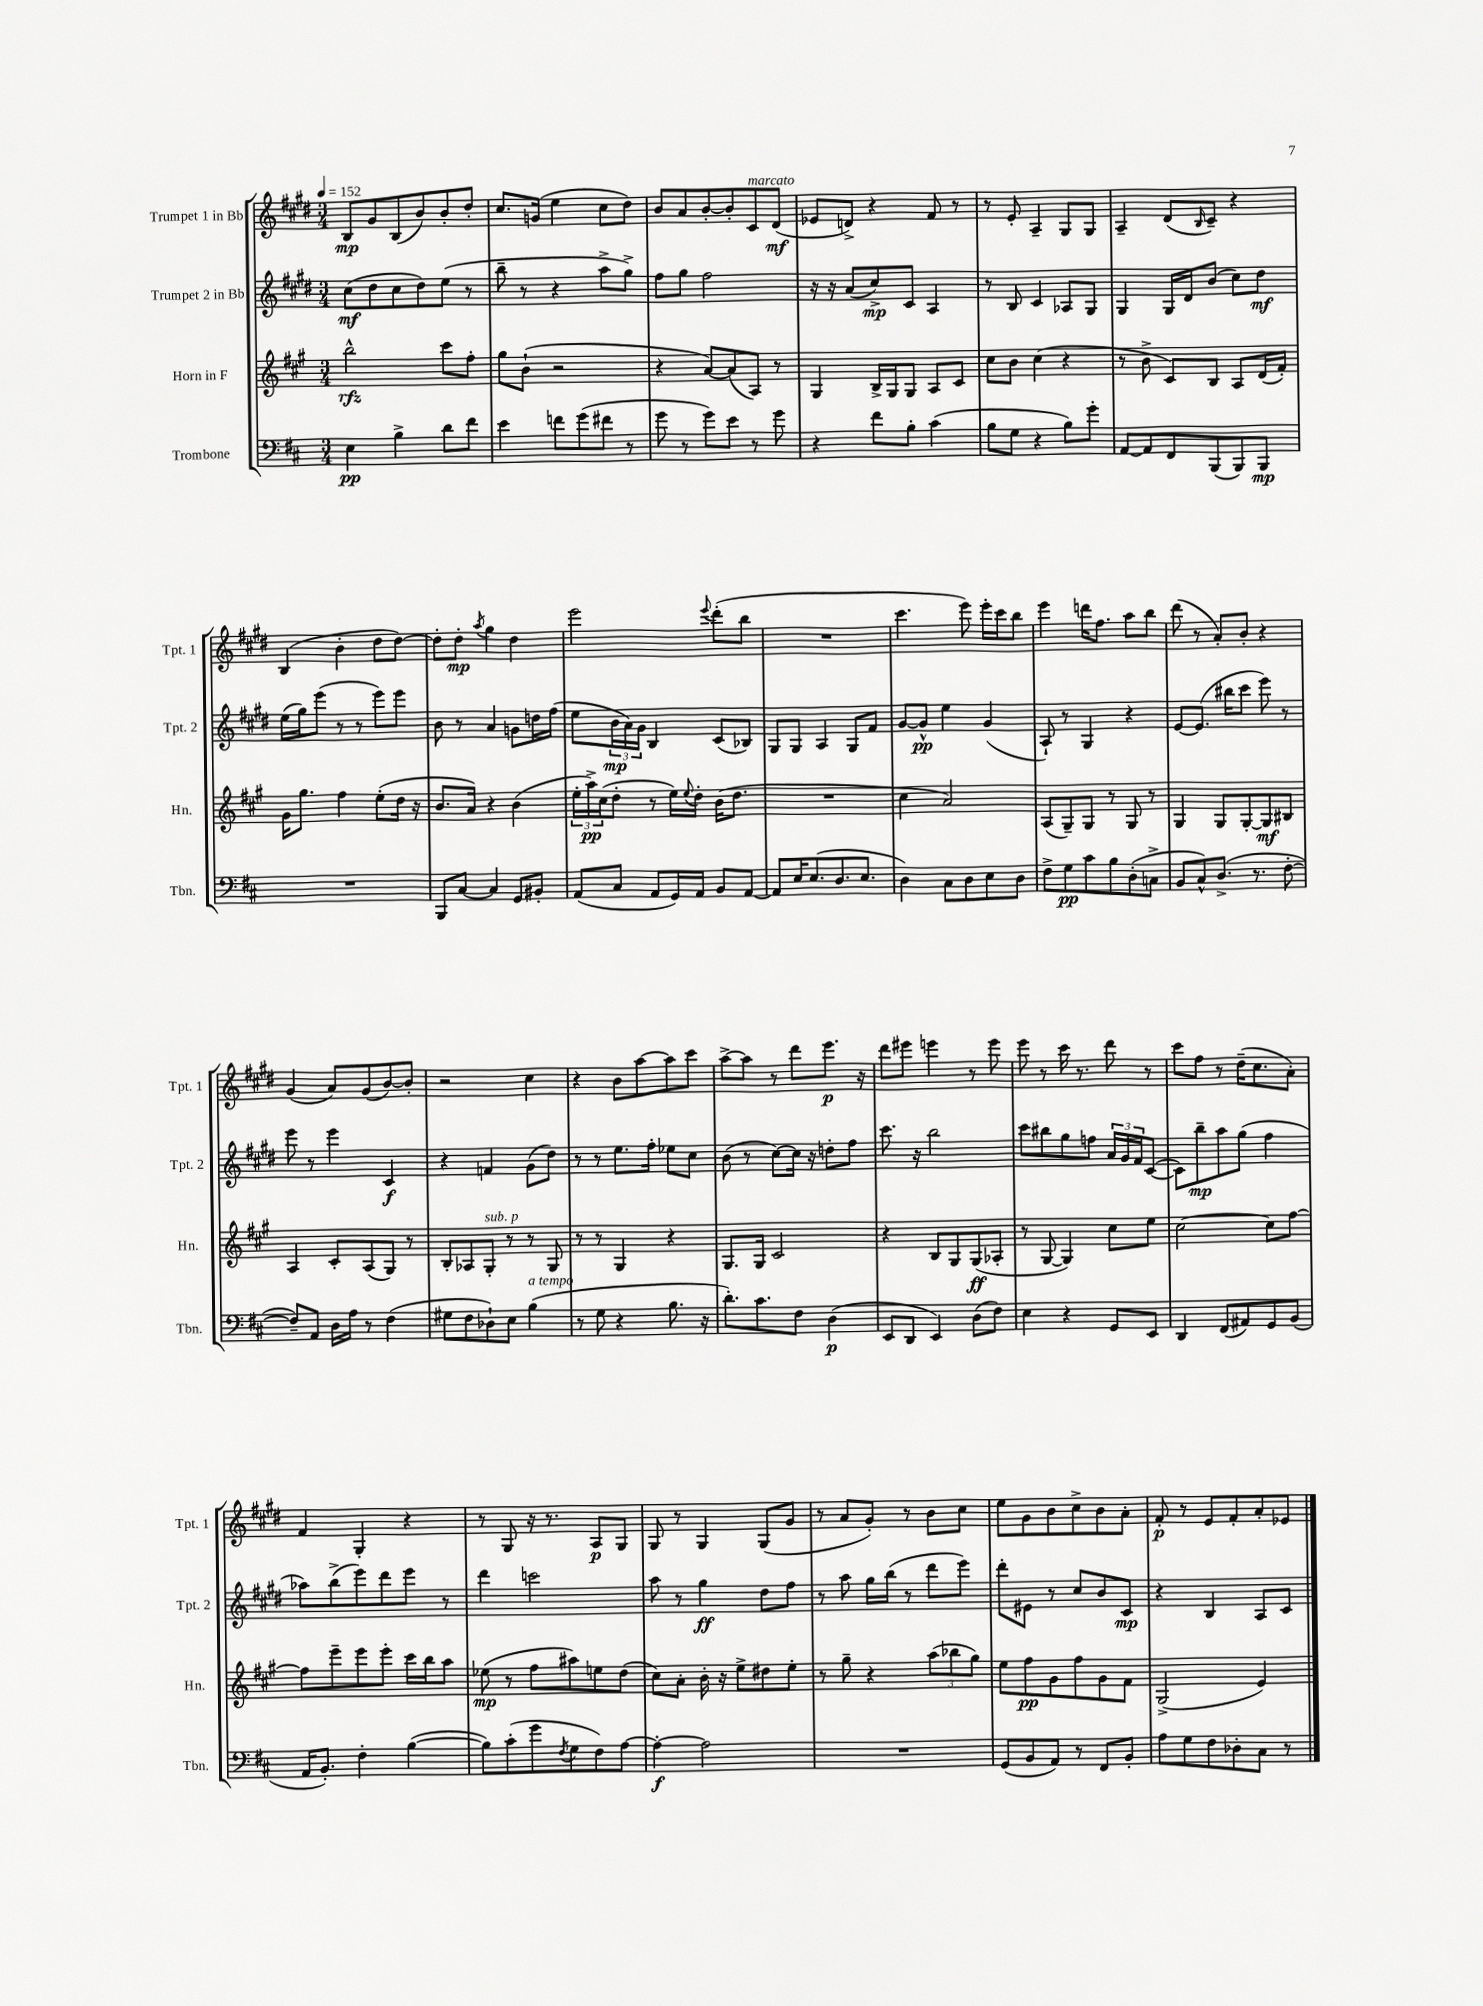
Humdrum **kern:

**kern	**kern	**kern	**kern
*staff4	*staff3	*staff2	*staff1
*clefF4	*clefG2	*clefG2	*clefG2
*k[f#c#]	*k[f#c#g#]	*k[f#c#g#d#]	*k[f#c#g#d#]
*M3/4	*M3/4	*M3/4	*M3/4
*MM152	*MM152	*MM152	*MM152
4E	2bb^^	(8cc#	8B
.	.	8dd#	8g#
4B^	.	8cc#	(8B
.	.	8dd#)	8b)
8d	8ccc#	(8ee	8b'
8f#	8ff#'	8r	8dd#'
=	=	=	=
4e	8gg#	8bb~	8.cc#
.	(8b`	8r	.
.	.	.	(16g
8f	2r	4r	4ee
(8g	.	.	.
8f#	.	8aa^	8cc#
8r	.	8gg#^)	8dd#)
=	=	=	=
8g	4r	8ff#	8b
8r	.	8gg#	8a
8g)	[8a)	2ff#	[8b'
8e	(8a]	.	8b']
8r	8A)	.	8c#
8g	8r	.	(8d#
=	=	=	=
4r	4G#	16r	8e-
.	.	16r	.
.	.	(8a	8d^)
8f#	16B^	8cc#^)	4r
.	16G#	.	.
8B'	8G#	8c#	.
(4c#	8A	4A	8f#
.	8c#	.	8r
=	=	=	=
8B	8cc#	8r	8r
8G	8b	8B	8e'
4r	(4cc#	4c#	4A~
8B)	4r	8A-	8G#
8g'	.	8G#	8G#
=	=	=	=
[8AA	8r	4G#	4A~
8AA]	8b^	.	.
8FF#	8c#)	16G#	(8d#
.	.	16d#	.
.	.	.	16qqB
(8BBB	8B	(8b	8c#~)
8BBB)	8A	8cc#)	4r
8BBB	(16d	8dd#	.
.	16f#')	.	.
=	=	=	=
2.r	16g#	(16ee	(4B
.	8.gg#	16gg#)	.
.	.	(8eee	.
.	4ff#	8r	4b'
.	.	8r	.
.	(8ee'	8eee)	8dd#
.	16dd	8eee	[8dd#)
.	16r	.	.
=	=	=	=
8BBB	8.b	8b	8dd#']
[8C#	.	8r	8dd#'
.	16a)	.	.
.	.	.	8qaa
4C#]	4r	4a	4gg#
8GG	(4b	8g	4dd#
8BB#'	.	16dd	.
.	.	(16ff#	.
=	=	=	=
(8AA	24ee'	8ee	2eee
.	24aa^)	.	.
.	(24cc#	.	.
8C#	8dd'	24b	.
.	.	24a)	.
.	.	24g#	.
8AA	8r	4B	.
16GG)	16ee)	.	.
.	8qqee	.	.
16AA	16dd'	.	.
.	.	.	8qqeee
8BB	(16b	(8c#	(8ddd#'
.	8.dd	.	.
[8AA	.	8B-)	8bb
=	=	=	=
8AA]	2.r	8G#	2.r
16E	.	8G#	.
(8.E	.	.	.
.	.	4A	.
8.D	.	.	.
.	.	8G#	.
8.E	.	.	.
.	.	8f#	.
=	=	=	=
4D)	4cc#	[8g#	4.ccc#
.	.	8g#^^]	.
8C#	2a)	4ee	.
8D	.	.	8eee)
8E	.	(4g#	16eee'
.	.	.	16ccc#
8D	.	.	8bb
=	=	=	=
8F#^	(8A	8A`)	4eee
8G	8G#~)	8r	.
8c#	8G#	4G#	16ddd
.	.	.	8.ff#
8B	8r	.	.
(8D'	8G#	4r	8aa
8C^	8r	.	8bb
=	=	=	=
8BB	4G#	[8e	(8ddd#
8C#^^)	.	(8.e]	8r
(8.D^	8G#	.	8a')
.	.	16bb#	.
.	[8G#'	8ccc#	8b'
8.r	.	.	.
.	8G#]	8eee)	4r
[8F#'	8B#	8r	.
=	=	=	=
8F#~])	4A	8eee	(4g#
8AA	.	8r	.
16D	8c#'	4eee	8a)
16A	.	.	.
8r	(8A	.	(8g#
(4F#	8G#)	4c#	[8b)
.	8r	.	8b']
=	=	=	=
8G#	8B'	4r	2r
8F#	8A-	.	.
8D-`)	8G#'	4f	.
8E	8r	.	.
(4B	8r	(8g#	4cc#
.	8G#	8dd#)	.
=	=	=	=
8r	8r	8r	4r
8G	8r	8r	.
4r	4G#	8.ee	8b
.	.	.	[8aa
.	.	16ff#'	.
8.B	4r	8ee-	8aa]
.	.	8cc#	8ccc#
16r	.	.	.
=	=	=	=
8.d')	8.G#	(8b	[8aa^
.	.	8r	8aa]
8.c#	16G#	.	.
.	2c#	[8cc#)	8r
8F#	.	16cc#]	8ddd#
.	.	16r	.
(4D	.	8dd'	8.eee
.	.	8ff#	.
.	.	.	16r
=	=	=	=
8EE	4r	8.ccc#	8ddd#
8DD	.	.	8eee#
.	.	16r	.
4EE)	8B	2bb	4eee
.	8G#	.	.
(8D	(8G#	.	8r
8F#)	8A-'	.	8eee
=	=	=	=
4E	8r	8ccc#	8eee
.	[8G#	8bb#	8r
4r	4G#])	8gg#	16ccc#
.	.	.	8.r
.	.	8ff	.
8GG	8cc#	24a	8ddd#
.	.	24g#	.
.	.	24f#	.
8EE	8ee	([8c#	8r
=	=	=	=
4DD	[2cc#	8c#])	8ccc#
.	.	8bb~	8ff#
(8FF#	.	8aa	8r
8AA#)	.	(8gg#	(16dd#~
.	.	.	8.cc#
8GG	8cc#]	4ff#	.
(8BB	[8ff#	.	8a')
=	=	=	=
16AA	8ff#]	8aa-)	4f#
8.BB')	.	.	.
.	8eee~	(8bb^	.
4F#'	8eee	8eee)	4G#'
.	8eee'	8ddd#	.
([4B	16ccc#	8eee	4r
.	16bb	.	.
.	8aa	8r	.
=	=	=	=
8B])	(8ee-	4ddd#	8r
(8c#'	8r	.	8G#
8g	8ff#	2ccc	16r
.	.	.	8.r
8qF#	.	.	.
8G	8aa#)	.	.
8F#)	8ee	.	8A
[8A	(8dd	.	8G#
=	=	=	=
4A'_	8cc#)	8aa	8G#
.	8a'	8r	8r
2A]	16b'	4gg#	4G#
.	16r	.	.
.	8ee^	.	.
.	8dd#	8dd#	(8G#
.	8ee'	8ff#	8g#
=	=	=	=
2.r	8r	8r	8r
.	8gg#~	8aa	8a
.	4r	16gg#	8g#')
.	.	(16bb	.
.	.	8r	8r
.	(12aa	8ddd#	8b
.	12bb-	.	.
.	.	8eee)	8cc#
.	12gg#)	.	.
=	=	=	=
(8GG	8ee	8ddd#'	8ee
8BB	8ff#	8e#	8g#
8AA)	8g#	8r	8b
8r	8ff#	8cc#	8cc#^
8FF#	8g#	8b	8b
8BB'	8f#	8c#	8a'
=	=	=	=
8A	(2G#^	4r	8f#'
8G	.	.	8r
8F#	.	4B	8e
8D-'	.	.	8f#'
8C#	4e)	8A	8a'
8r	.	8c#	8e-
==	==	==	==
*-	*-	*-	*-
